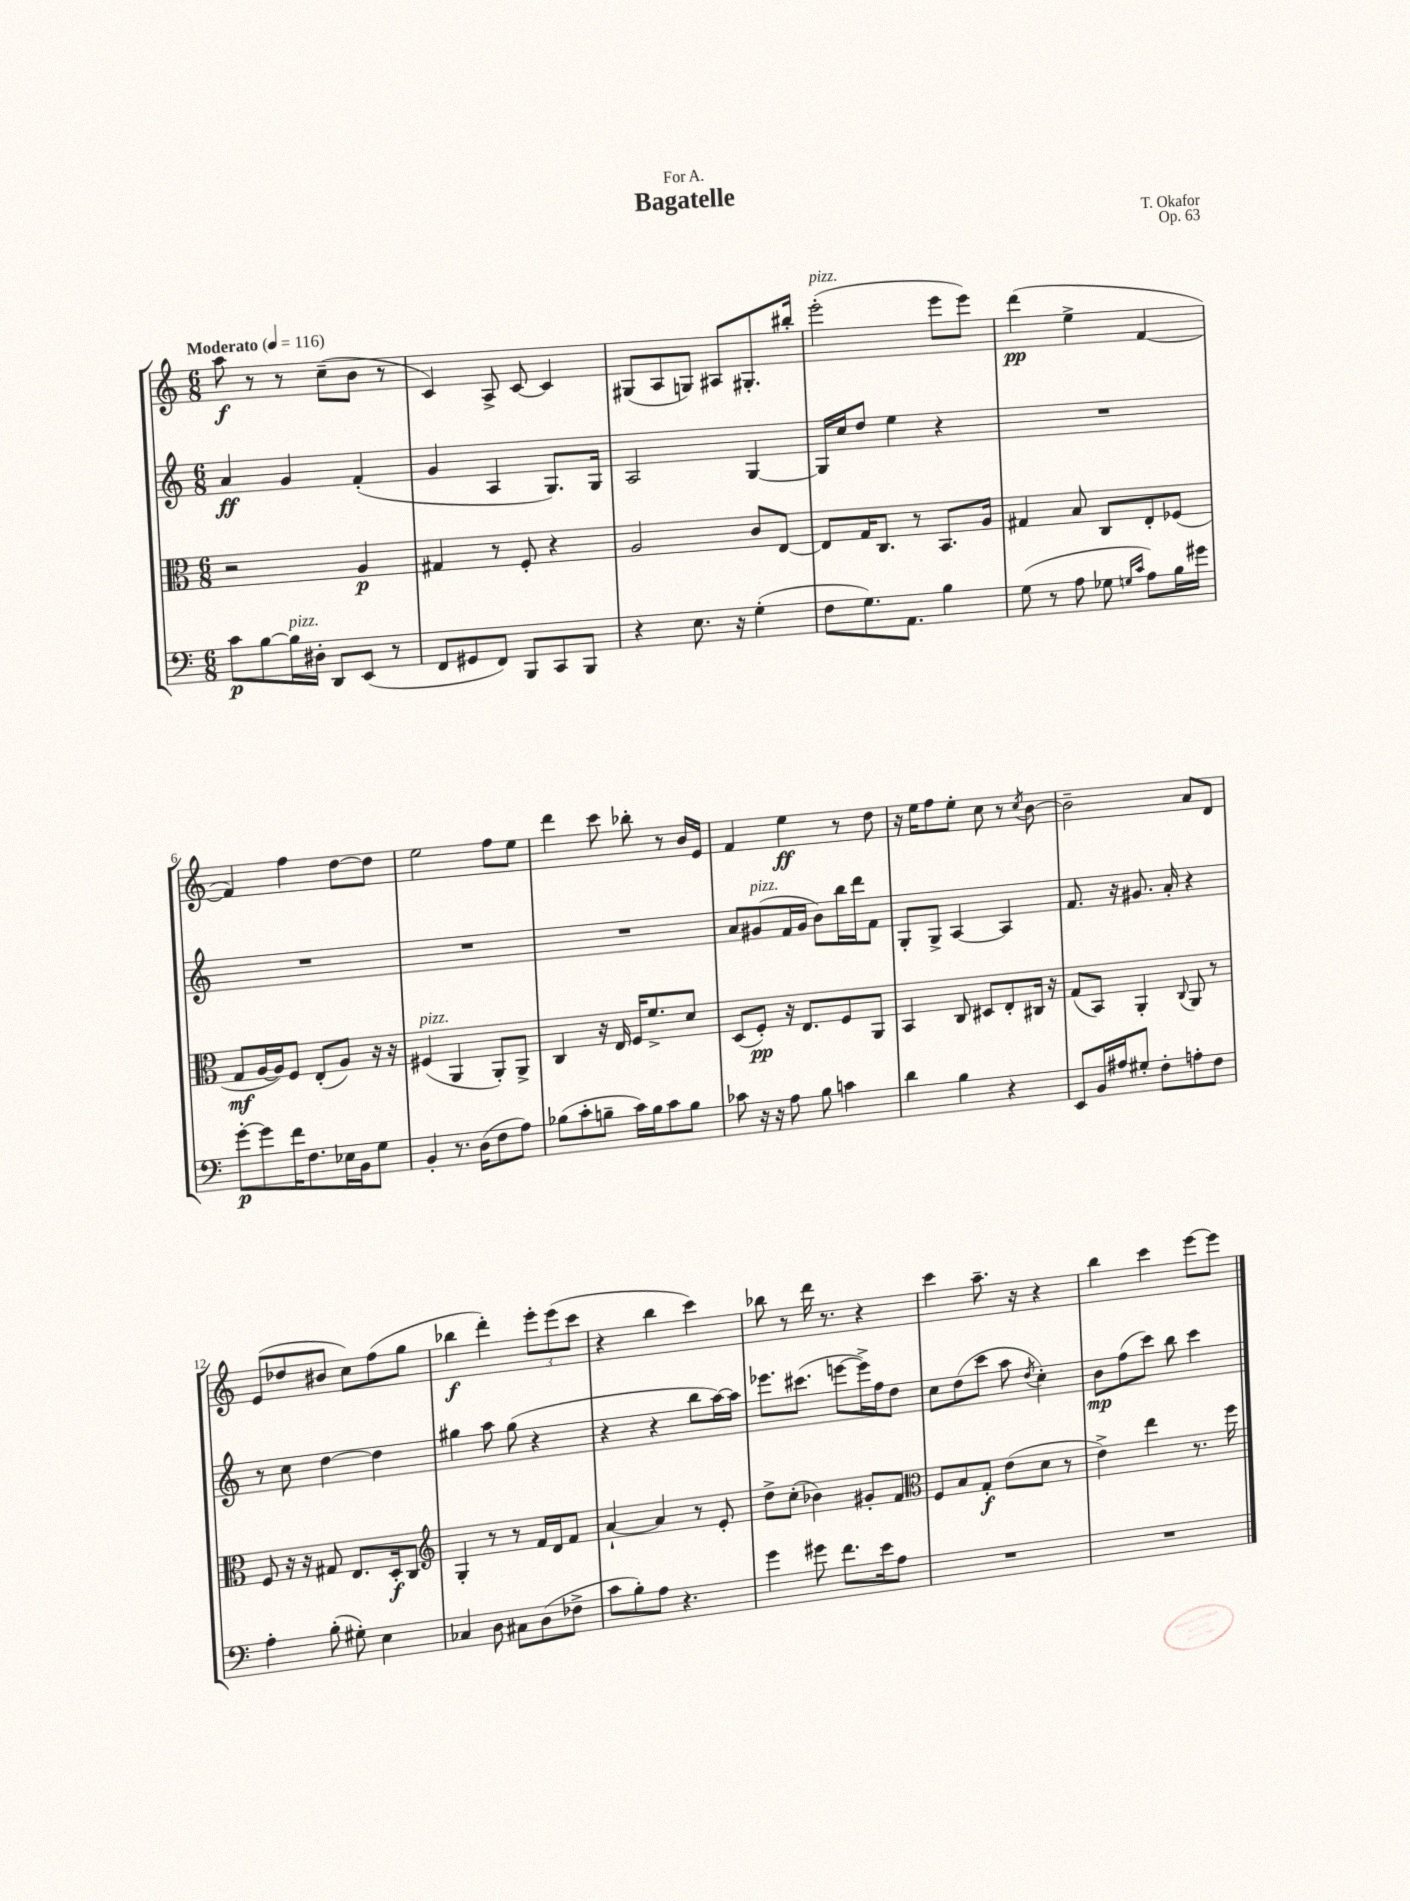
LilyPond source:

\header { title = "Bagatelle" composer = "T. Okafor" dedication = "For A." opus = "Op. 63" }
<<
\new StaffGroup <<
\new Staff = "s0" {
    \clef treble \key c \major \numericTimeSignature \time 6/8 \tempo "Moderato" 4 = 116
    a''8\f r8 r8 c''8--( b'8 r8 |
    c'4) a8-> c'8~ c'4 |
    gis8( a8 g8) ais8 gis8.-. bis''16-. |
    e'''2-.^\markup { \italic "pizz." }( e'''8 e'''8) |
    d'''4\pp( e''4-> f'4~ |
    f'4) f''4 d''8~ d''8 |
    e''2 f''8 e''8 |
    d'''4 c'''8 bes''8-. r8 b'16 e'16 |
    f'4 e''4\ff r8 d''8 |
    r16 e''16 f''8 e''8-. c''8 r8 \acciaccatura { c''8 } b'8~ |
    b'2-- a'8 d'8 |
    e'8( des''8 bis'8 c''8) f''8( g''8 |
    bes''4\f d'''4-.) \tuplet 3/2 { e'''8-. e'''8( c'''8 } |
    r4 b''4 c'''4) |
    bes''8 r8 d'''16 r8. r4 |
    c'''4 a''8.-- r16 r4 |
    b''4 c'''4 e'''8~ e'''8 \bar "|." |
}
\new Staff = "s1" {
    \clef treble \key c \major \numericTimeSignature \time 6/8
    a'4\ff g'4 f'4-.( |
    g'4 a4 g8.) g16 |
    a2 g4~ |
    g16 c''16 d''8 e''4 r4 |
    R2. |
    R2. |
    R2. |
    R2. |
    a'8 gis'8^\markup { \italic "pizz." }( f'16 gis'16 b'8) b''16 d'''16 f'8 |
    g8-. g8-> a4~ a4 |
    f'8. r16 gis'8. a'16-. r4 |
    r8 c''8 d''4~ d''4 |
    gis''4 a''8 gis''8( r4 |
    r4 r4 b''8 a''16~) a''16 |
    ees'''8. cis'''8.( e'''8~ e'''16->) f''16 d''8 |
    c''8 d''8( c'''8 a''8 \acciaccatura { d''8 } c''4-.) |
    b'8\mp f''8( c'''8) b''8 c'''4 \bar "|." |
}
\new Staff = "s2" {
    \clef alto \key c \major \numericTimeSignature \time 6/8
    r2 a4\p |
    gis4 r8 f8-. r4 |
    a2 c'8 e8~ |
    e8 g16 c8. r8 b,8. a16 |
    gis4 b8 c8 e8-. fes8( |
    g8\mf a16~ a16) f8 e8-.( a8) r16 r16 |
    fis4^\markup { \italic "pizz." }( a,4 a,8-.) a,8-> |
    c4 r16 e16 f16 f'8.-> d'8 |
    d8( f8-.\pp) r16 e8. f8 a,8 |
    b,4 c8 dis8 e8-. cis16 r16 |
    g8( b,8) a,4-. \appoggiatura { c8 } a,8 r8 |
    f8 r16 r16 gis8 e8. d16-.\f c8 |
    \clef treble g4-. r8 r8 f'16 d'16 f'8 |
    a'4~-! a'4 r8 e'8-. |
    d''8-> c''8-.( bes'4) gis'8-. f'8 |
    \clef alto f8 b8 g8-.\f e'8( d'8 r8 |
    e'4->) e''4 r8. f''16 \bar "|." |
}
\new Staff = "s3" {
    \clef bass \key c \major \numericTimeSignature \time 6/8
    c'8\p b8~ b16^\markup { \italic "pizz." } dis16-. d,8 e,8( r8 |
    f,8 gis,8 f,8) b,,8 c,8 b,,8 |
    r4 e8. r16 g4-.( |
    f8 g8.) a,8. b4 |
    g8( r8 a8 ges8 \grace { g16 c'16 } a8) b16 gis'16 |
    g'8~-.\p g'8 f'16 f8. ees16 b,16 g8 |
    b,4-. r8. d16( f8 a8) |
    bes8( c'8-. b8-- c'16) b16 c'8 b8 |
    ces'8 r16 r16 a8 b8 c'4 |
    d'4 b4 r4 |
    e,8 b,16 ais16 gis8-. f8-. a8-. f8 |
    a4-. b8-.( gis8-.) e4 |
    ces4 d8 cis8 d8( fes8-> |
    c'8 b8-.) a8 r4. |
    g'4 gis'8 f'8. e'16 a8 |
    R2. |
    R2. \bar "|." |
}
>>
>>
